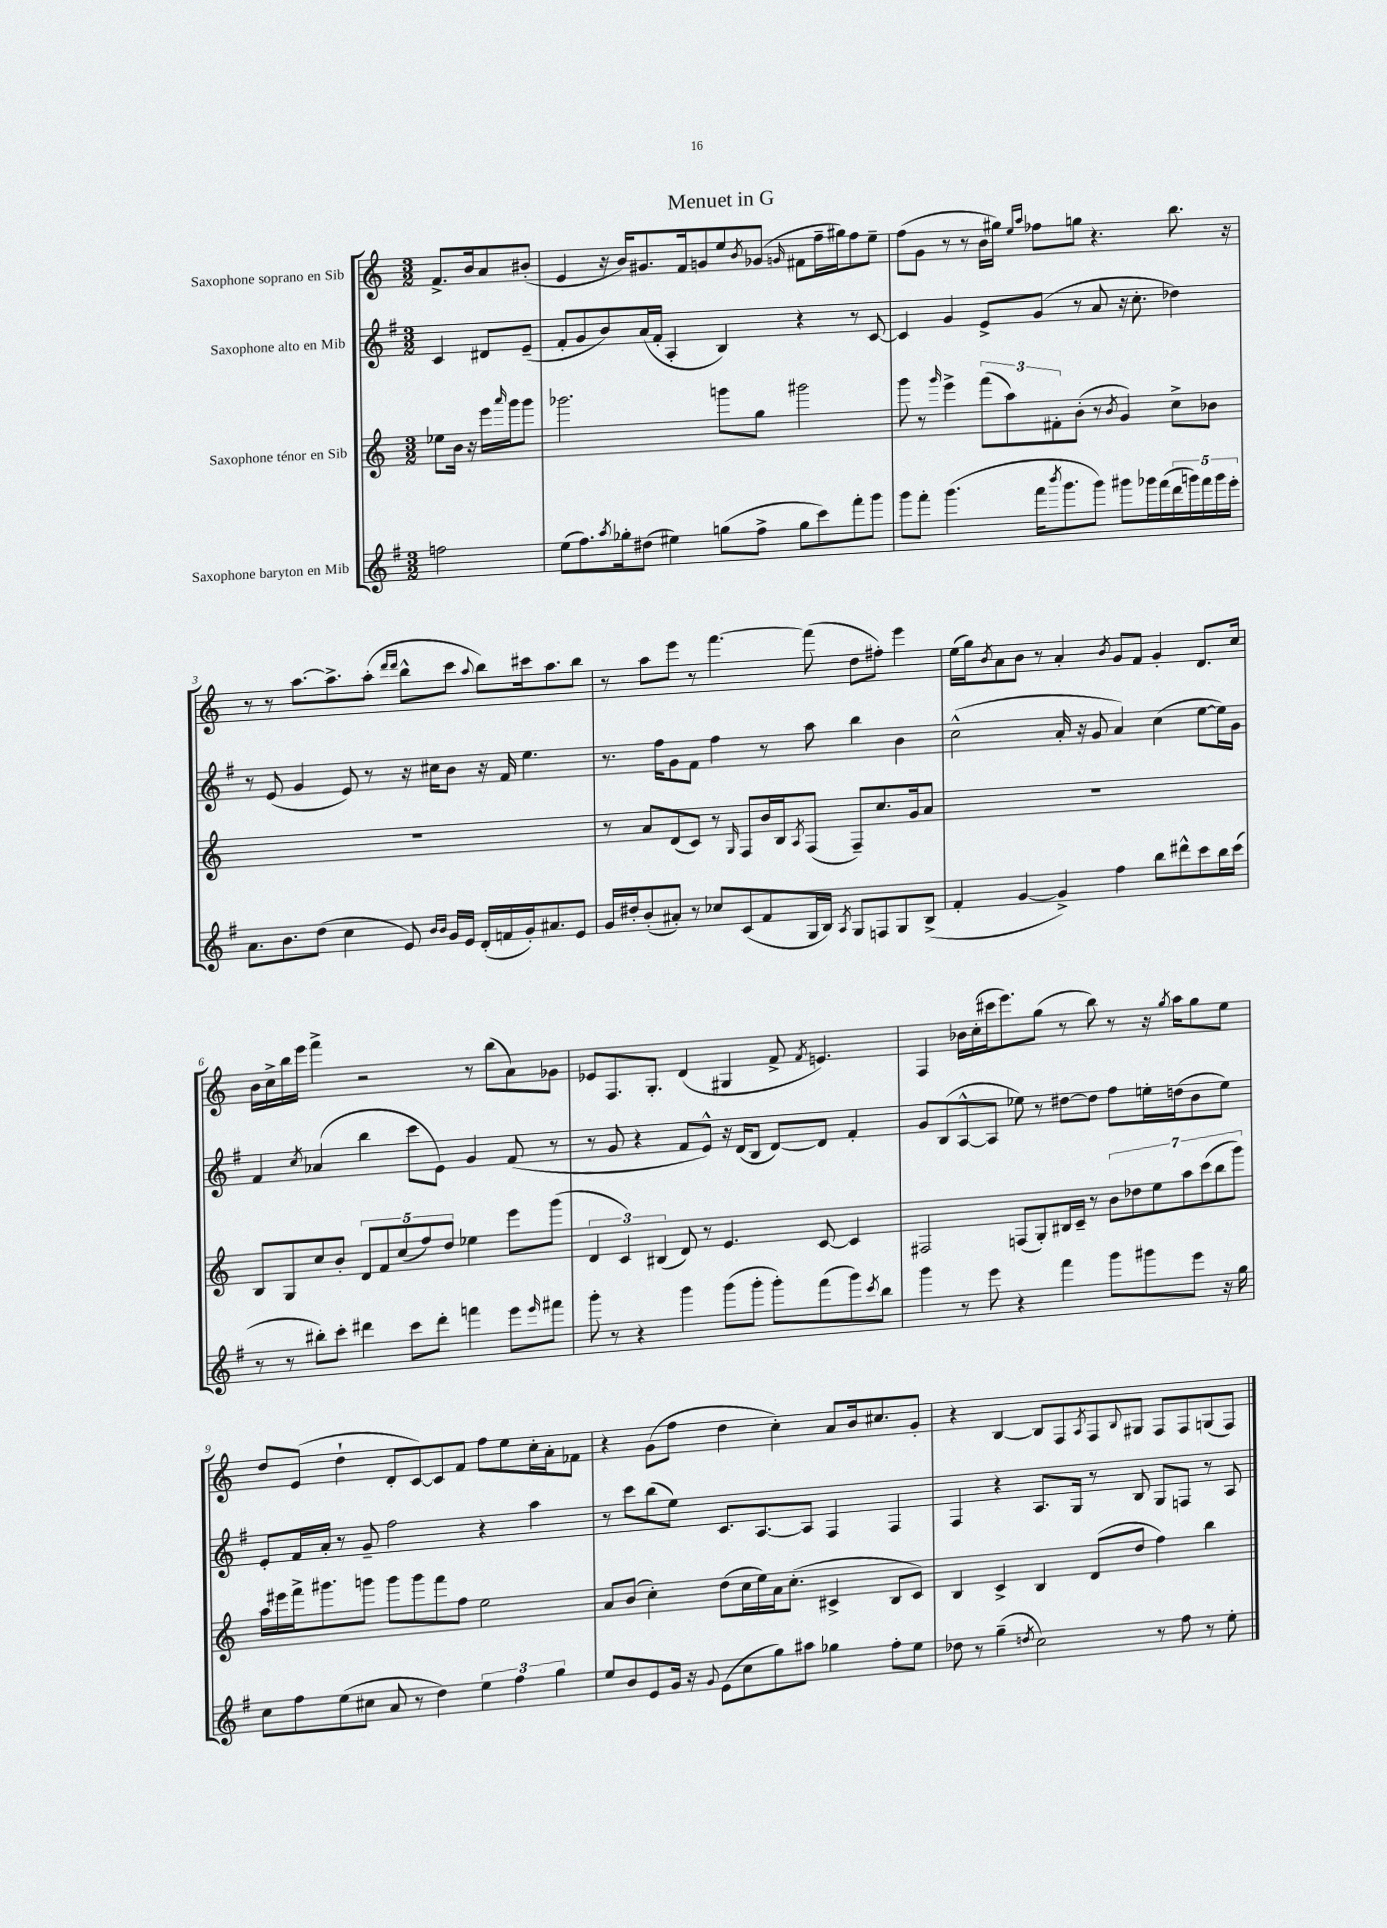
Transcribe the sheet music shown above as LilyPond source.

\header { title = "Menuet in G" }
<<
\new StaffGroup <<
\new Staff = "s0" \with { instrumentName = "Saxophone soprano en Sib" } {
    \clef treble \key c \major \numericTimeSignature \time 3/2 \partial 2
    f'8.-> b'16 a'8 bis'8-.( |
    e'4 r16 b'16) gis'8. f'16 g'8 e''8 \acciaccatura { b'8 } ges'8( \grace { g'16 } fis'8 f''16-- gis''16) f''8 e''8-- |
    f''8( g'8 r8 r8 b'16 gis''16) \grace { e''16 a''16 } fes''8 g''8 r4. b''8. r16 |
    r8 r8 a''8.~ a''8.-> a''8-.( \grace { d'''16 d'''16 } b''8-^ c'''8 \appoggiatura { a''8 } b''8) cis'''16 a''8. b''8 |
    r8 a''8 e'''8 r8 f'''4.~ f'''8( d''8 fis''8-.) e'''4 |
    e''16( g''16) \acciaccatura { b'8 } a'8 b'8 r8 a'4-. \acciaccatura { b'8 } g'8 f'8 g'4-. d'8. c''16 |
    b'16 c''16-> b''16 e'''16 f'''4-> r2 r8 b''8( a'8) ges'8 |
    ees'8 f8. g8.-. d'4( gis4 f'8-> \acciaccatura { f'8 } e'4.) |
    f4 bes'16 c''16-.( cis'''16 e'''8.) g''8( r8 b''8) r8 r16 \acciaccatura { g''8 } a''16 g''8 e''8 |
    d''8 e'8( d''4-! d'8-. c'8~) c'8 f'8 f''8 e''8 c''16-. a'16-. fes'8 |
    r4 g'8( f''8 d''4 c''4-.) a'8 b'16 cis''8. g'8-. |
    r4 b4~ b8 f8 \acciaccatura { a8 } f8 \appoggiatura { b8 } gis8 f8 f8 g8( f8) \bar "|." |
}
\new Staff = "s1" \with { instrumentName = "Saxophone alto en Mib" } {
    \clef treble \key g \major \numericTimeSignature \time 3/2 \partial 2
    c'4 dis'8 e'8--( |
    fis'8-. g'8 b'8) a'16( fis'16-. a4-. b4) r4 r8 c'8~ |
    c'4 g'4 e'8-> g'8( r8 a'8 r16 c''8.-. des''4) |
    r8 e'8( g'4 e'8) r8 r16 cis''16 b'8 r16 fis'16 e''4. |
    r8. fis''16 g'8 fis'8 fis''4 r8 a''8 b''4 b'4 |
    c''2-^( a'16-. r16 g'8 a'4) c''4( e''8~ e''16) g'16 |
    fis'4 \acciaccatura { c''8 } aes'4( b''4 c'''8 e'8) g'4 fis'8( r8 |
    r8 g'8 r4 fis'8 e'8-^) r16 d'16( b8 d'8~) d'8 fis'4-. |
    g'8 b8( a8~-^ a8 ees''8) r8 dis''8~ dis''8 fis''8 e''16-. d''16( b'8 e''8) |
    e'8-. fis'16 a'16-. r8 g'8-- fis''2 r4 a''4 |
    r8 c'''8 b''8( e''8) c'8. a8.~ a8 fis4 fis4 |
    fis4 r4 a8. g16 r8 b8 g8 f8 r8 a8 \bar "|." |
}
\new Staff = "s2" \with { instrumentName = "Saxophone ténor en Sib" } {
    \clef treble \key c \major \numericTimeSignature \time 3/2 \partial 2
    ees''8 b'16 r16 e'''16 \grace { a'''16 } g'''16 g'''8 |
    ges'''2. g'''8 g''8 gis'''2 |
    g'''8 r8 \grace { g'''16 } e'''4-> \tuplet 3/2 { f'''8( a''8) fis'8-. } b'8-.( r8 \acciaccatura { b'8 } g'4) c''8-> bes'8 |
    R1. |
    r8 a'8 d'8( c'8) r8 \grace { g16 } f8 b'16 b16 \acciaccatura { a8 } f8( f8--) c''8. g'16 a'8 |
    R1. |
    b8 g8 c''8 b'8-. \tuplet 5/4 { d'8 f'8 c''8( f''8) d''8 } ees''4 e'''8 g'''8( |
    \tuplet 3/2 { d'4 c'4) bis4( } d'8) r8 e'4. c'8~ c'4 |
    fis2 f8( g8-.) bis16 c'16-- r8 \tuplet 7/4 { b'8 des''8 e''8 a''8 c'''8( b''8 g'''8) } |
    a''16 eis'''16 f'''16-> gis'''8. g'''8 g'''8 g'''8 f'''8 f''8 e''2 |
    a'8 b'8( c''4-.) d''8( c''16 e''16) a'16 c''8.-.( cis'4-> b8 cis'8) |
    b4 c'4-> b4 d'8( d''8 f''4) b''4 \bar "|." |
}
\new Staff = "s3" \with { instrumentName = "Saxophone baryton en Mib" } {
    \clef treble \key g \major \numericTimeSignature \time 3/2 \partial 2
    f''2 |
    e''8( fis''8.) \acciaccatura { a''8 } ges''16-. dis''8( eis''4) g''8( fis''8-> g''8 c'''8) fis'''8-. g'''8 |
    g'''8 fis'''8-. g'''4.( fis'''16 \acciaccatura { b'''8 } g'''8. g'''8) gis'''8 ges'''16 fis'''16( \tuplet 5/4 { d'''16 g'''16) fis'''16 g'''16 e'''16-. } |
    a'8. b'8. d''8( c''4 e'8) \grace { b'16 b'16 } g'16 e'16 d'16-.( f'16 g'16-.) ais'8. e'8 |
    g'16 dis''16-. b'8-.( ais'8-.) r8 ces''8 c'8( fis'8 g16 b16) \acciaccatura { a8 } g8 f8 g8 b8->( |
    fis'4-. g'4~ g'4->) fis''4 b''8 dis'''8-^ c'''8 b''16 c'''16( |
    r8 r8 bis''8-.) c'''8-. dis'''4 c'''8 dis'''8-. f'''4 e'''8 \grace { e'''16 } fis'''8 |
    g'''8-. r8 r4 g'''4 g'''8( g'''8-. g'''8-.) fis'''8( g'''8) \acciaccatura { c'''8 } b''8 |
    g'''4 r8 e'''8 r4 fis'''4 g'''8 gis'''8 e'''8 r16 g''16 |
    c''8 fis''8 e''8( cis''8 a'8 r8 d''4) \tuplet 3/2 { e''4 fis''4 g''4 } |
    e''8 b'8 e'8 g'16 r16 \appoggiatura { g'8 } e'8( c''8 g''8) ais''8 ges''4 fis''8-. e''8 |
    des''8 r8 g''4--( \acciaccatura { d''8 } c''2) r8 fis''8 r8 e''8-. \bar "|." |
}
>>
>>
